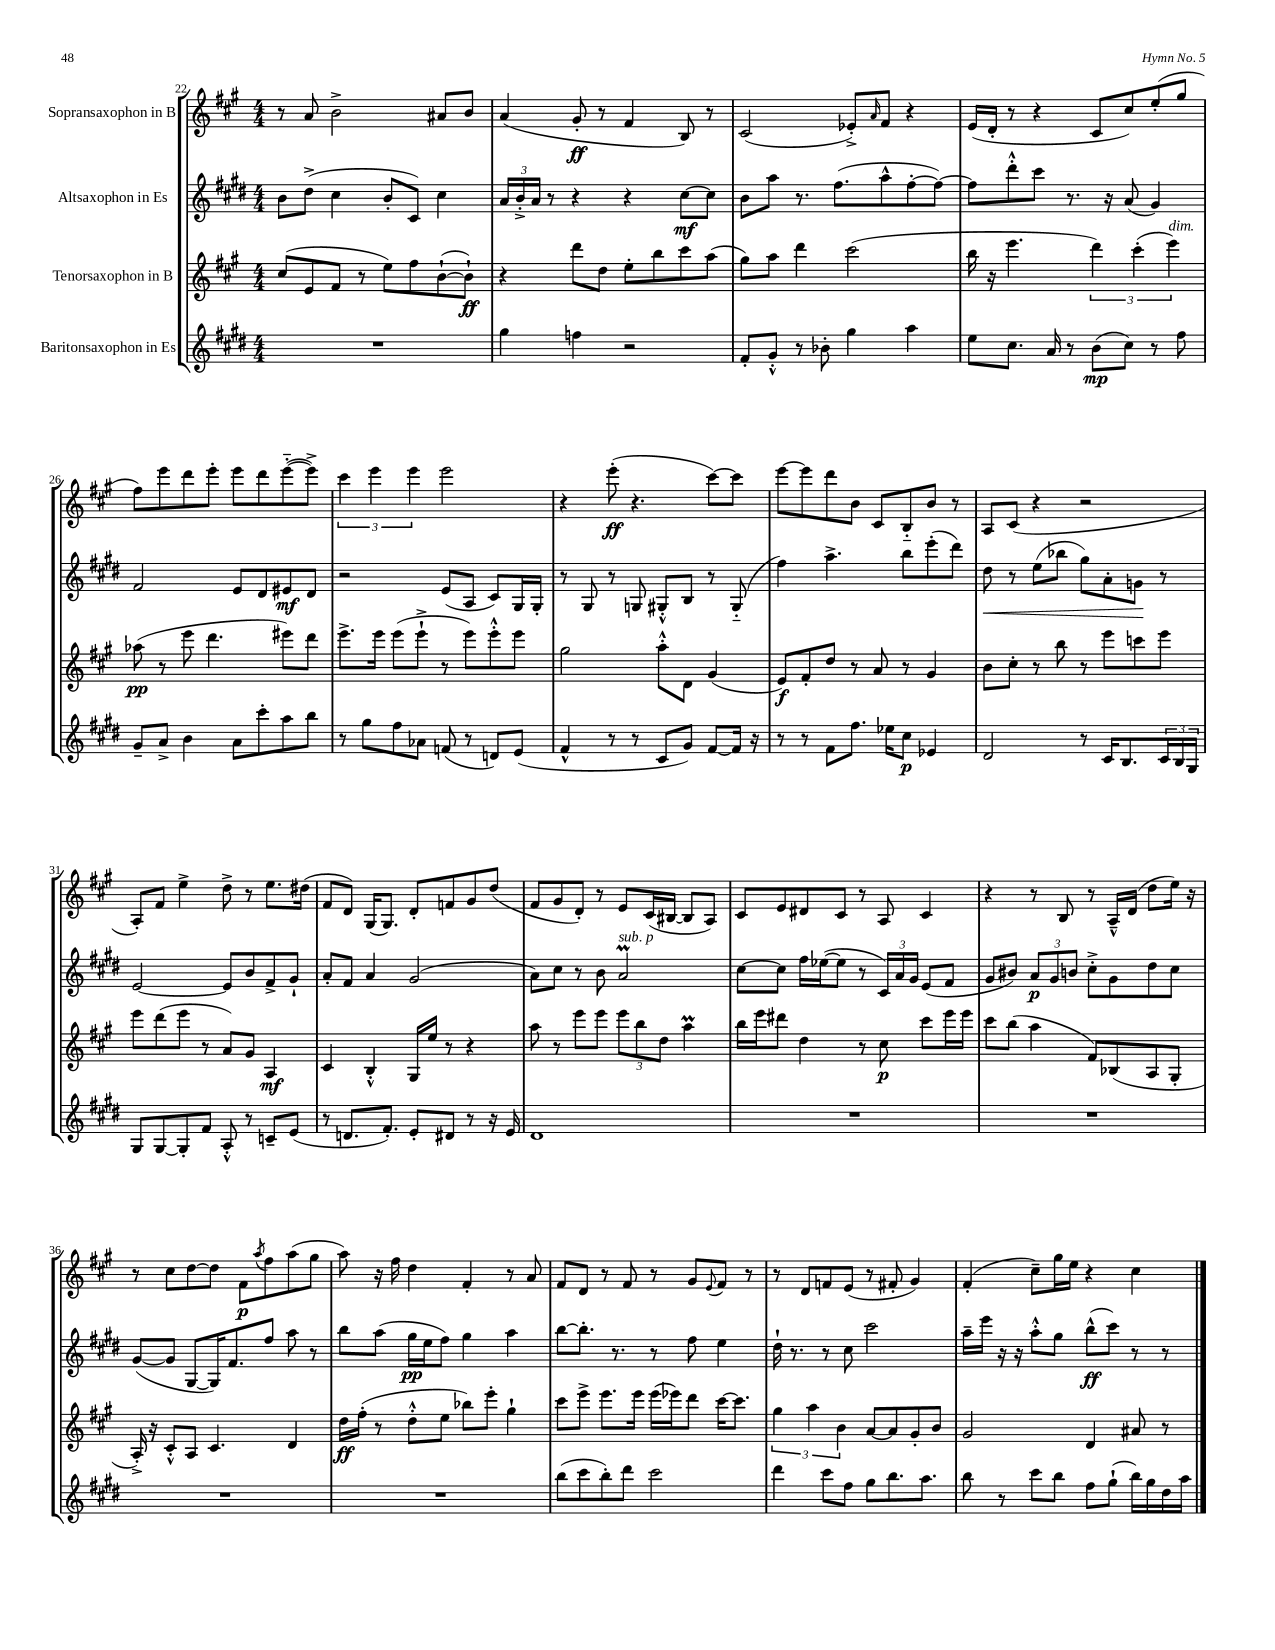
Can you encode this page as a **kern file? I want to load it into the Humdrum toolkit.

**kern	**kern	**kern	**kern
*staff4	*staff3	*staff2	*staff1
*clefG2	*clefG2	*clefG2	*clefG2
*k[f#c#g#d#]	*k[f#c#g#]	*k[f#c#g#d#]	*k[f#c#g#]
*M4/4	*M4/4	*M4/4	*M4/4
1r	(8cc#	8b	8r
.	8e	(8dd#^	8a
.	8f#	4cc#	2b^
.	8r	.	.
.	8ee)	8b'	.
.	8ff#	8c#)	.
.	([8b`	4cc#	8a#
.	8b`])	.	8b
=	=	=	=
4gg#	4r	24a	(4a
.	.	24b'^	.
.	.	24a	.
.	.	8r	.
4ff	8ddd	4r	8g#'
.	8dd	.	8r
2r	8ee'	4r	4f#
.	8bb	.	.
.	8ccc#	[8cc#	8B)
.	(8aa	8cc#]	8r
=	=	=	=
8f#'	8gg#)	8b	(2c#
8g#'^^	8aa	8aa	.
8r	4ddd	8.r	.
8b-'	.	.	.
.	.	(8.ff#	.
4gg#	(2ccc#	.	8e-'^)
.	.	.	16qqa
.	.	8aa^^	8f#
4aa	.	[8ff#'	4r
.	.	8ff#_)	.
=	=	=	=
8ee	16bb	8ff#]	(16e
.	16r	.	16d'
8.cc#	4.eee	8ddd#'^^	8r
.	.	8ccc#	4r
16a	.	.	.
8r	.	8.r	.
(8b	6ddd)	.	8c#
.	.	16r	.
8cc#)	.	(8a	8cc#)
.	(6ccc#'	.	.
8r	.	4g#)	(8ee'
.	6eee)	.	.
8ff#	.	.	8gg#
=	=	=	=
8g#~	(8aa-	2f#	8ff#)
8a^	8r	.	8eee
4b	8eee	.	8ddd
.	4.ddd	.	8eee'
8a	.	8e	8eee
8ccc#'	.	8d#	8ddd
8aa	8eee#)	8e#	([8eee'~
8bb	8ddd	8d#	8eee^])
=	=	=	=
8r	8.eee^	2r	6ccc#
8gg#	.	.	.
.	.	.	6eee
.	16eee	.	.
8ff#	(8eee	.	.
.	.	.	6eee
8a-	8eee`^	.	.
(8f	8r	(8e	2eee
8r	8eee)	8A	.
8d)	8eee'^^	8c#)	.
(8e	8eee	16G#	.
.	.	16G#'	.
=	=	=	=
4f#^^	2gg#	8r	4r
.	.	8G#	.
8r	.	8r	(8eee'
8r	.	8G	4.r
8c#	8aa'^^	8G#'^^	.
8g#)	8d	8B	.
[8f#	(4g#	8r	[8ccc#)
16f#]	.	(8G#'~	8ccc#]
16r	.	.	.
=	=	=	=
8r	8e)	4ff#)	[8eee
8r	8f#'	.	8eee]
8f#	8dd	4.aa^	8ddd
8.ff#	8r	.	8b
.	8a	.	8c#
16ee-	.	.	.
8cc#	8r	8bb	8B'~
4e-	4g#	(8eee'	8b
.	.	8ddd#)	8r
=	=	=	=
2d#	8b	8dd#	8A
.	8cc#'	8r	(8c#
.	8r	(8ee	4r
.	8bb	8bb-	.
8r	8r	8gg#)	2r
16c#	8eee	8a'	.
8.B	.	.	.
.	8ccc	8g	.
24c#	8eee	8r	.
24B	.	.	.
24G#	.	.	.
=	=	=	=
8G#	8eee	[2e	8A')
[8G#	(8ddd	.	8f#
8G#']	8eee	.	4ee^
8f#	8r	.	.
8A'^^	8a)	8e]	8dd^
8r	8g#	8b	8r
8c~	4A	8f#^	8.ee
(8e	.	8g#`	.
.	.	.	(16dd#
=	=	=	=
8r	4c#	8a'	8f#
8.d	.	8f#	8d)
.	4B'^^	4a	(16G#
8.f#')	.	.	8.G#)
8e'	16G#	(2g#	8d'
.	16ee	.	.
8d#	8r	.	8f
8r	4r	.	8g#
16r	.	.	(8dd
16e	.	.	.
=	=	=	=
1d#	8aa	8a)	8f#
.	8r	8cc#	8g#
.	8eee	8r	8d')
.	8eee	8b	8r
.	12eee	2a	8e
.	12bb	.	.
.	.	.	(16c#
.	12dd	.	.
.	.	.	[16B#
.	4aa	.	8B#]
.	.	.	8A)
=	=	=	=
1r	16bb	[8cc#	8c#
.	16eee	.	.
.	8ddd#	8cc#]	8e
.	4dd	16ff#	8d#
.	.	([16ee-	.
.	.	8ee-]	8c#
.	8r	8r	8r
.	8cc#	24c#)	8A
.	.	24a	.
.	.	24g#	.
.	8ccc#	(8e	4c#
.	16eee	8f#	.
.	16eee	.	.
=	=	=	=
1r	8ccc#	8g#	4r
.	(8bb	8b#)	.
.	4aa	12a	8r
.	.	12g#	.
.	.	.	8B
.	.	12b	.
.	8f#)	8cc#'^	8r
.	(8B-	8g#	16A~^^
.	.	.	(16d
.	8A	8dd#	8dd
.	8G#'	8cc#	16ee)
.	.	.	16r
=	=	=	=
1r	16A'^)	([8g#	8r
.	16r	.	.
.	8c#'^^	8g#]	8cc#
.	8A	[8G#	[8dd
.	4.c#	16G#])	8dd]
.	.	8.f#	.
.	.	.	8f#
.	.	.	8qaa
.	.	8ff#	8ff#
.	4d	8aa	(8aa
.	.	8r	8gg#
=	=	=	=
1r	16dd	8bb	8aa)
.	(16ff#'	.	.
.	8r	(8aa	16r
.	.	.	16ff#
.	8dd'^^	16gg#	4dd
.	.	16ee	.
.	8ee	8ff#)	.
.	8bb-)	4gg#	4f#'
.	8eee'	.	.
.	4gg#`	4aa	8r
.	.	.	8a
=	=	=	=
(8bb	8ccc#	[8bb	8f#
8ccc#	8eee^	8.bb']	8d
8bb')	8.eee	.	8r
.	.	8.r	.
8ddd#	.	.	8f#
.	16eee	.	.
2ccc#	(16eee	8r	8r
.	16eee-)	.	.
.	8ddd	8ff#	8g#
.	.	.	8qqe
.	[16ccc#	4ee	8f#
.	8.ccc#]	.	.
.	.	.	8r
=	=	=	=
4ddd#	6gg#	16dd#`	8r
.	.	8.r	.
.	.	.	8d
.	6aa	.	.
8ccc#	.	8r	8f
.	6b	.	.
8ff#	.	8cc#	(8e
8gg#	[8a	2ccc#	8r
8.bb	8a]	.	8f#'
.	8g#'	.	4g#)
8.aa	.	.	.
.	8b	.	.
=	=	=	=
8bb	2g#	16aa~	(4f#'
.	.	16eee	.
8r	.	16r	.
.	.	16r	.
8ccc#	.	8aa'^^	8cc#~)
8bb	.	8gg#	16gg#
.	.	.	16ee
8ff#	4d	(8bb^^	4r
(8gg#`	.	8ccc#)	.
16bb)	8a#	8r	4cc#
16gg#	.	.	.
16dd#	8r	8r	.
16aa	.	.	.
==	==	==	==
*-	*-	*-	*-
